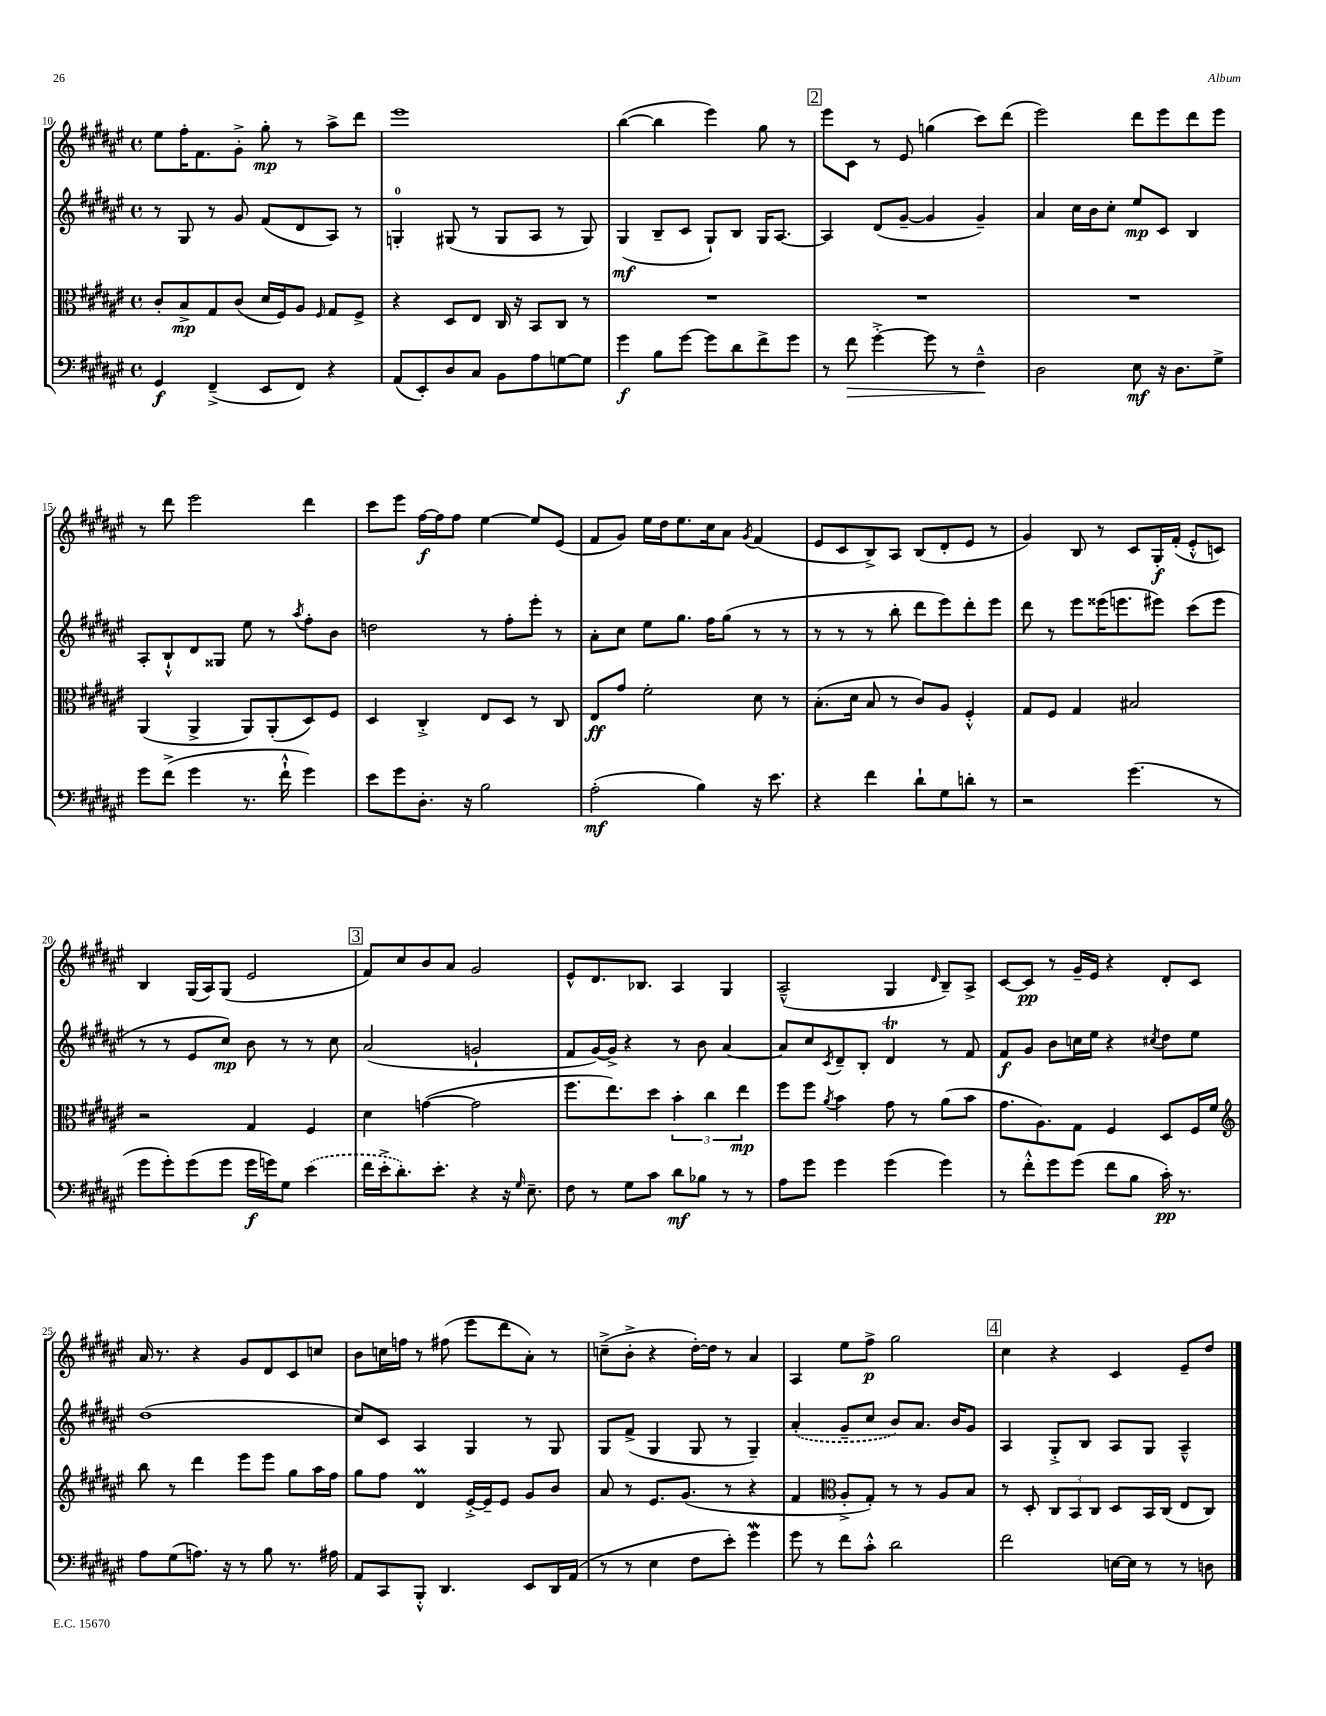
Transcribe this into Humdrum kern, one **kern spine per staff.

**kern	**dynam	**kern	**dynam	**kern	**dynam	**kern	**dynam
*part4	*part4	*part3	*part3	*part2	*part2	*part1	*part1
*staff4	*staff4	*staff3	*staff3	*staff2	*staff2	*staff1	*staff1
*clefF4	*	*clefC3	*	*clefG2	*	*clefG2	*
*k[f#c#g#d#a#e#]	*	*k[f#c#g#d#a#e#]	*	*k[f#c#g#d#a#e#]	*	*k[f#c#g#d#a#e#]	*
*M4/4	*	*M4/4	*	*M4/4	*	*M4/4	*
*met(c)	*	*met(c)	*	*met(c)	*	*met(c)	*
=10	=10	=10	=10	=10	=10	=10	=10
4GG#/	f	8c#'/L	.	8r	.	8ee#\L	.
.	.	8B^/	mp	8G#/	.	16ff#'\K	.
.	.	.	.	.	.	8.f#\	.
(4FF#~^/	.	8G#/	.	8r	.	.	.
.	.	(8c#/J	.	8g#/	.	8g#'^\J	.
8EE#/L	.	16d#/LL	.	(8f#/L	.	8gg#'\	mp
.	.	16F#/J)	.	.	.	.	.
8FF#/J)	.	8A#/J	.	8d#/	.	8r	.
.	.	16qqF#/	.	.	.	.	.
4r	.	8G#/L	.	8A#/J)	.	8aa#^\L	.
.	.	8F#^/J	.	8r	.	8ddd#\J	.
=11	=11	=11	=11	=11	=11	=11	=11
(8AA#/L	.	4r	.	4Gn'/	.	1eee#	.
8EE#'/)	.	.	.	.	.	.	.
8D#/	.	8D#/L	.	(8G#X/	.	.	.
8C#/J	.	8E#/J	.	8r	.	.	.
8BB\L	.	16C#/	.	8G#/L	.	.	.
.	.	16r	.	.	.	.	.
8A#\	.	8BB/L	.	8A#/J	.	.	.
[8Gn\	.	8C#/J	.	8r	.	.	.
8G\J]	.	8r	.	8G#/)	.	.	.
=12	=12	=12	=12	=12	=12	=12	=12
4g#\	f	1r	.	(4G#/	mf	([4bb\	.
8B\L	.	.	.	8B~/L	.	4bb\]	.
[8g#\J	.	.	.	8c#/J	.	.	.
8g#\L]	.	.	.	8G#`/L)	.	4eee#\)	.
8d#\	.	.	.	8B/J	.	.	.
8f#^\	.	.	.	16G#/KL	.	8gg#\	.
.	.	.	.	[8.A#/J	.	.	.
8g#\J	.	.	.	.	.	8r	.
!!LO:REH:place=s1:t=2
=13	=13	=13	=13	=13	=13	=13	=13
8r	.	1r	.	4A#/]	.	8eee#\L	.
!	!LO:HP:b	!	!	!	!	!	!
8f#\	>	.	.	.	.	8c#\J	.
[4g#'^\	.	.	.	(8d#/L	.	8r	.
.	.	.	.	[8g#~/J	.	8e#/	.
8g#\]	.	.	.	4g#/]	.	(4ggn\	.
8r	.	.	.	.	.	.	.
4F#~^^\	.	.	.	4g#~/)	.	8ccc#\L)	.
.	.	.	.	.	.	(8ddd#\J	.
.	]	.	.	.	.	.	.
=14	=14	=14	=14	=14	=14	=14	=14
2D#\	.	1r	.	4a#/	.	2eee#\)	.
.	.	.	.	16cc#\LL	.	.	.
.	.	.	.	16b\J	.	.	.
.	.	.	.	8cc#'\J	.	.	.
8E#\	mf	.	.	8ee#/L	mp	8ddd#\L	.
16r	.	.	.	8c#/J	.	8eee#\	.
8.D#\L	.	.	.	.	.	.	.
.	.	.	.	4B/	.	8ddd#\	.
8G#^\J	.	.	.	.	.	8eee#\J	.
!!LO:LB:g=z
=15	=15	=15	=15	=15	=15	=15	=15
8g#\L	.	(4AA#/	.	8A#'/L	.	8r	.
(8f#^\J	.	.	.	8B`^^/	.	8ddd#\	.
4g#\	.	4AA#^/	.	8d#/	.	2eee#\	.
.	.	.	.	8G##X/J	.	.	.
8.r	.	8AA#/L)	.	8ee#\	.	.	.
.	.	(8AA#'/	.	8r	.	.	.
16f#`^^\	.	.	.	.	.	.	.
.	.	.	.	8qaa#/	.	.	.
4g#\)	.	8D#/)	.	8ff#'\L	.	4ddd#\	.
.	.	8F#/J	.	8b\J	.	.	.
=16	=16	=16	=16	=16	=16	=16	=16
8e#\L	.	4D#/	.	2ddn\	.	8ccc#\L	.
8g#\	.	.	.	.	.	8eee#\J	.
8.D#'\J	.	4C#'^/	.	.	.	[16ff#\LL	f
.	.	.	.	.	.	16ff#\J]	.
.	.	.	.	.	.	8ff#\J	.
16r	.	.	.	.	.	.	.
2B\	.	8E#/L	.	8r	.	[4ee#\	.
.	.	8D#/J	.	8ff#'\L	.	.	.
.	.	8r	.	8eee#'\J	.	8ee#/L]	.
.	.	8C#/	.	8r	.	(8e#/J	.
=17	=17	=17	=17	=17	=17	=17	=17
(2A#'\	mf	8E#/L	ff	8a#'\L	.	8f#/L	.
.	.	8g#/J	.	8cc#\J	.	8g#/J)	.
.	.	2f#'\	.	8ee#\L	.	16ee#\LL	.
.	.	.	.	.	.	16dd#\J	.
.	.	.	.	8.gg#\J	.	8.ee#\	.
4B\)	.	.	.	.	.	.	.
.	.	.	.	16ff#\KL	.	16cc#\k	.
.	.	.	.	(8gg#\J	.	8a#\J	.
.	.	.	.	.	.	8qg#/	.
16r	.	8d#\	.	8r	.	(4f#/	.
8.e#\	.	.	.	.	.	.	.
.	.	8r	.	8r	.	.	.
=18	=18	=18	=18	=18	=18	=18	=18
4r	.	(8.B'\L	.	8r	.	8e#/L	.
.	.	.	.	8r	.	8c#/	.
.	.	16d#\Jk	.	.	.	.	.
4f#\	.	8B/	.	8r	.	8B^/)	.
.	.	8r	.	8bb'\	.	8A#/J	.
8d#`\L	.	8c#/L)	.	8ddd#\L	.	(8B/L	.
8G#\	.	8A#/J	.	8eee#\)	.	8d#'/	.
8dn'\J	.	4F#'^^/	.	8ddd#'\	.	8e#/J	.
8r	.	.	.	8eee#\J	.	8r	.
=19	=19	=19	=19	=19	=19	=19	=19
2r	.	8G#/L	.	8ddd#\	.	4g#/)	.
.	.	8F#/J	.	8r	.	.	.
.	.	4G#/	.	8eee#\L	.	8B/	.
.	.	.	.	(16eee##X\K	.	8r	.
.	.	.	.	8.eeen\	.	.	.
(4.g#\	.	2B#X/	.	.	.	8c#/L	.
.	.	.	.	8eee#X\J)	.	16G#'/L	f
.	.	.	.	.	.	(16f#'/JJ	.
.	.	.	.	(8ccc#\L	.	8e#'^^/L	.
8r	.	.	.	8eee#\J	.	8cn/J)	.
!!LO:LB:g=z
=20	=20	=20	=20	=20	=20	=20	=20
8g#\L	.	2r	.	8r	.	4B/	.
8g#'\)	.	.	.	8r	.	.	.
(8g#\	.	.	.	8e#/L	.	(16G#/LL	.
.	.	.	.	.	.	16A#/J)	.
8g#\J	.	.	.	8cc#/J)	mp	(8G#/J	.
16g#\LL	f	4G#/	.	8b\	.	2e#/	.
16gn\J)	.	.	.	.	.	.	.
8G#\J	.	.	.	8r	.	.	.
(4e#\	.	4F#/	.	8r	.	.	.
.	.	.	.	8cc#\	.	.	.
!!LO:REH:place=s1:t=3
=21	=21	=21	=21	=21	=21	=21	=21
16f#\LL	.	4d#\	.	(2a#/	.	8f#/L)	.
16e#'^\J	.	.	.	.	.	.	.
8.d#'\)	.	.	.	.	.	8cc#/	.
.	.	([4gn\	.	.	.	8b/	.
8.e#'\J	.	.	.	.	.	.	.
.	.	.	.	.	.	8a#/J	.
4r	.	2g\]	.	2gn`/	.	2g#/	.
16r	.	.	.	.	.	.	.
16qqG#/	.	.	.	.	.	.	.
8.E#~\	.	.	.	.	.	.	.
=22	=22	=22	=22	=22	=22	=22	=22
8F#\	.	8.ff#\L	.	8f#/L	.	8e#^^/L	.
8r	.	.	.	[16g#/L)	.	8.d#/	.
.	.	8.ee#\)	.	16g#^/JJ]	.	.	.
8G#\L	.	.	.	4r	.	.	.
.	.	.	.	.	.	8.B-X/J	.
8c#\J	.	8dd#\J	.	.	.	.	.
8d#\L	mf	6b'\	.	8r	.	4A#/	.
8B-X\J	.	.	.	8b\	.	.	.
.	.	6cc#\	.	.	.	.	.
8r	.	.	.	[4a#/	.	4G#/	.
.	.	6ee#\	mp	.	.	.	.
8r	.	.	.	.	.	.	.
=23	=23	=23	=23	=23	=23	=23	=23
8A#\L	.	8ff#\L	.	8a#/L]	.	(2A#~^^/	.
8g#\J	.	8ff#\J	.	8cc#/	.	.	.
.	.	8qa#/	.	8qc#/	.	.	.
4g#\	.	4b\	.	8d#~/	.	.	.
.	.	.	.	8B'/J	.	.	.
(4g#\	.	8g#\	.	4d#T/	.	4G#/	.
.	.	8r	.	.	.	.	.
.	.	.	.	.	.	16qqd#/	.
4g#\)	.	(8a#\L	.	8r	.	8B~/L)	.
.	.	8b\J	.	8f#/	.	8A#^/J	.
=24	=24	=24	=24	=24	=24	=24	=24
8r	.	8.g#\L	.	8f#/L	f	[8c#/L	.
8f#'^^\L	.	.	.	8g#/J	.	8c#/J]	pp
.	.	8.A#\)	.	.	.	.	.
8g#\	.	.	.	8b\L	.	8r	.
(8g#\J	.	8G#\J	.	16ccn\L	.	16g#~/LL	.
.	.	.	.	16ee#\JJ	.	16e#/JJ	.
8f#\L	.	4F#/	.	4r	.	4r	.
8B\J	.	.	.	.	.	.	.
.	.	.	.	8qcc#X/	.	.	.
16c#'\)	pp	8D#/L	.	8dd#\L	.	8d#'/L	.
8.r	.	.	.	.	.	.	.
.	.	16F#/L	.	8ee#\J	.	8c#/J	.
.	.	16f#/JJ	.	.	.	.	.
!!LO:LB:g=z
=25	=25	=25	=25	=25	=25	=25	=25
*	*	*clefG2	*	*	*	*	*
8A#\L	.	8bb\	.	(1dd#	.	16a#/	.
.	.	.	.	.	.	8.r	.
(8G#\	.	8r	.	.	.	.	.
8.An\J)	.	4ddd#\	.	.	.	4r	.
16r	.	.	.	.	.	.	.
8r	.	8eee#\L	.	.	.	8g#/L	.
8B\	.	8eee#\J	.	.	.	8d#/	.
8.r	.	8gg#\L	.	.	.	8c#/	.
.	.	16aa#\L	.	.	.	8ccn/J	.
16A#X\	.	16ff#\JJ	.	.	.	.	.
=26	=26	=26	=26	=26	=26	=26	=26
8AA#/L	.	8gg#\L	.	8cc#/L)	.	8b\L	.
8CC#/	.	8ff#\J	.	8c#/J	.	16ccn\L	.
.	.	.	.	.	.	16ffn\JJ	.
8BBB'^^/J	.	4d#M/	.	4A#/	.	8r	.
4.DD#/	.	.	.	.	.	(8ff#X\	.
.	.	[16e#'^/LL	.	4G#/	.	8eee#\L	.
.	.	16e#~/J]	.	.	.	.	.
.	.	8e#/J	.	.	.	8ddd#\	.
8EE#/L	.	8g#/L	.	8r	.	8a#'\J)	.
16DD#/L	.	8b/J	.	8G#/	.	8r	.
(16AA#/JJ	.	.	.	.	.	.	.
=27	=27	=27	=27	=27	=27	=27	=27
8r	.	8a#/	.	8G#/L	.	(8ccn~^\L	.
8r	.	8r	.	(8f#^/J	.	8b'^\J	.
4E#\	.	8.e#/L	.	4G#/	.	4r	.
.	.	(8.g#/J	.	.	.	.	.
8F#\L	.	.	.	8G#/	.	[16dd#'\LL)	.
.	.	.	.	.	.	16dd#\JJ]	.
8e#'\J)	.	8r	.	8r	.	8r	.
4g#W\	.	4r	.	4G#~/)	.	4a#/	.
=28	=28	=28	=28	=28	=28	=28	=28
8g#\	.	4f#/	.	(4a#'/	.	4A#/	.
8r	.	.	.	.	.	.	.
*	*	*clefC3	*	*	*	*	*
8f#\L	.	8A#'^/L	.	8g#~/L	.	8ee#\L	.
8c#'^^\J	.	8G#'/J)	.	8cc#/J	.	8ff#^\J	p
2d#\	.	8r	.	8b/L)	.	2gg#\	.
.	.	8r	.	8.a#/J	.	.	.
.	.	8A#/L	.	.	.	.	.
.	.	.	.	16b/KL	.	.	.
.	.	8B/J	.	8g#/J	.	.	.
!!LO:REH:place=s1:t=4
=29	=29	=29	=29	=29	=29	=29	=29
2f#\	.	8r	.	4A#/	.	4cc#\	.
.	.	8D#'/	.	.	.	.	.
.	.	12C#/L	.	8G#'^/L	.	4r	.
.	.	12BB/	.	.	.	.	.
.	.	.	.	8B/J	.	.	.
.	.	12C#/J	.	.	.	.	.
[16En\LL	.	8D#/L	.	8A#/L	.	4c#/	.
16E\JJ]	.	.	.	.	.	.	.
8r	.	16BB/L	.	8G#/J	.	.	.
.	.	(16C#/JJ	.	.	.	.	.
8r	.	8E#/L	.	4A#~^^/	.	8e#~/L	.
8Dn\	.	8C#/J)	.	.	.	8dd#/J	.
==	==	==	==	==	==	==	==
*-	*-	*-	*-	*-	*-	*-	*-
